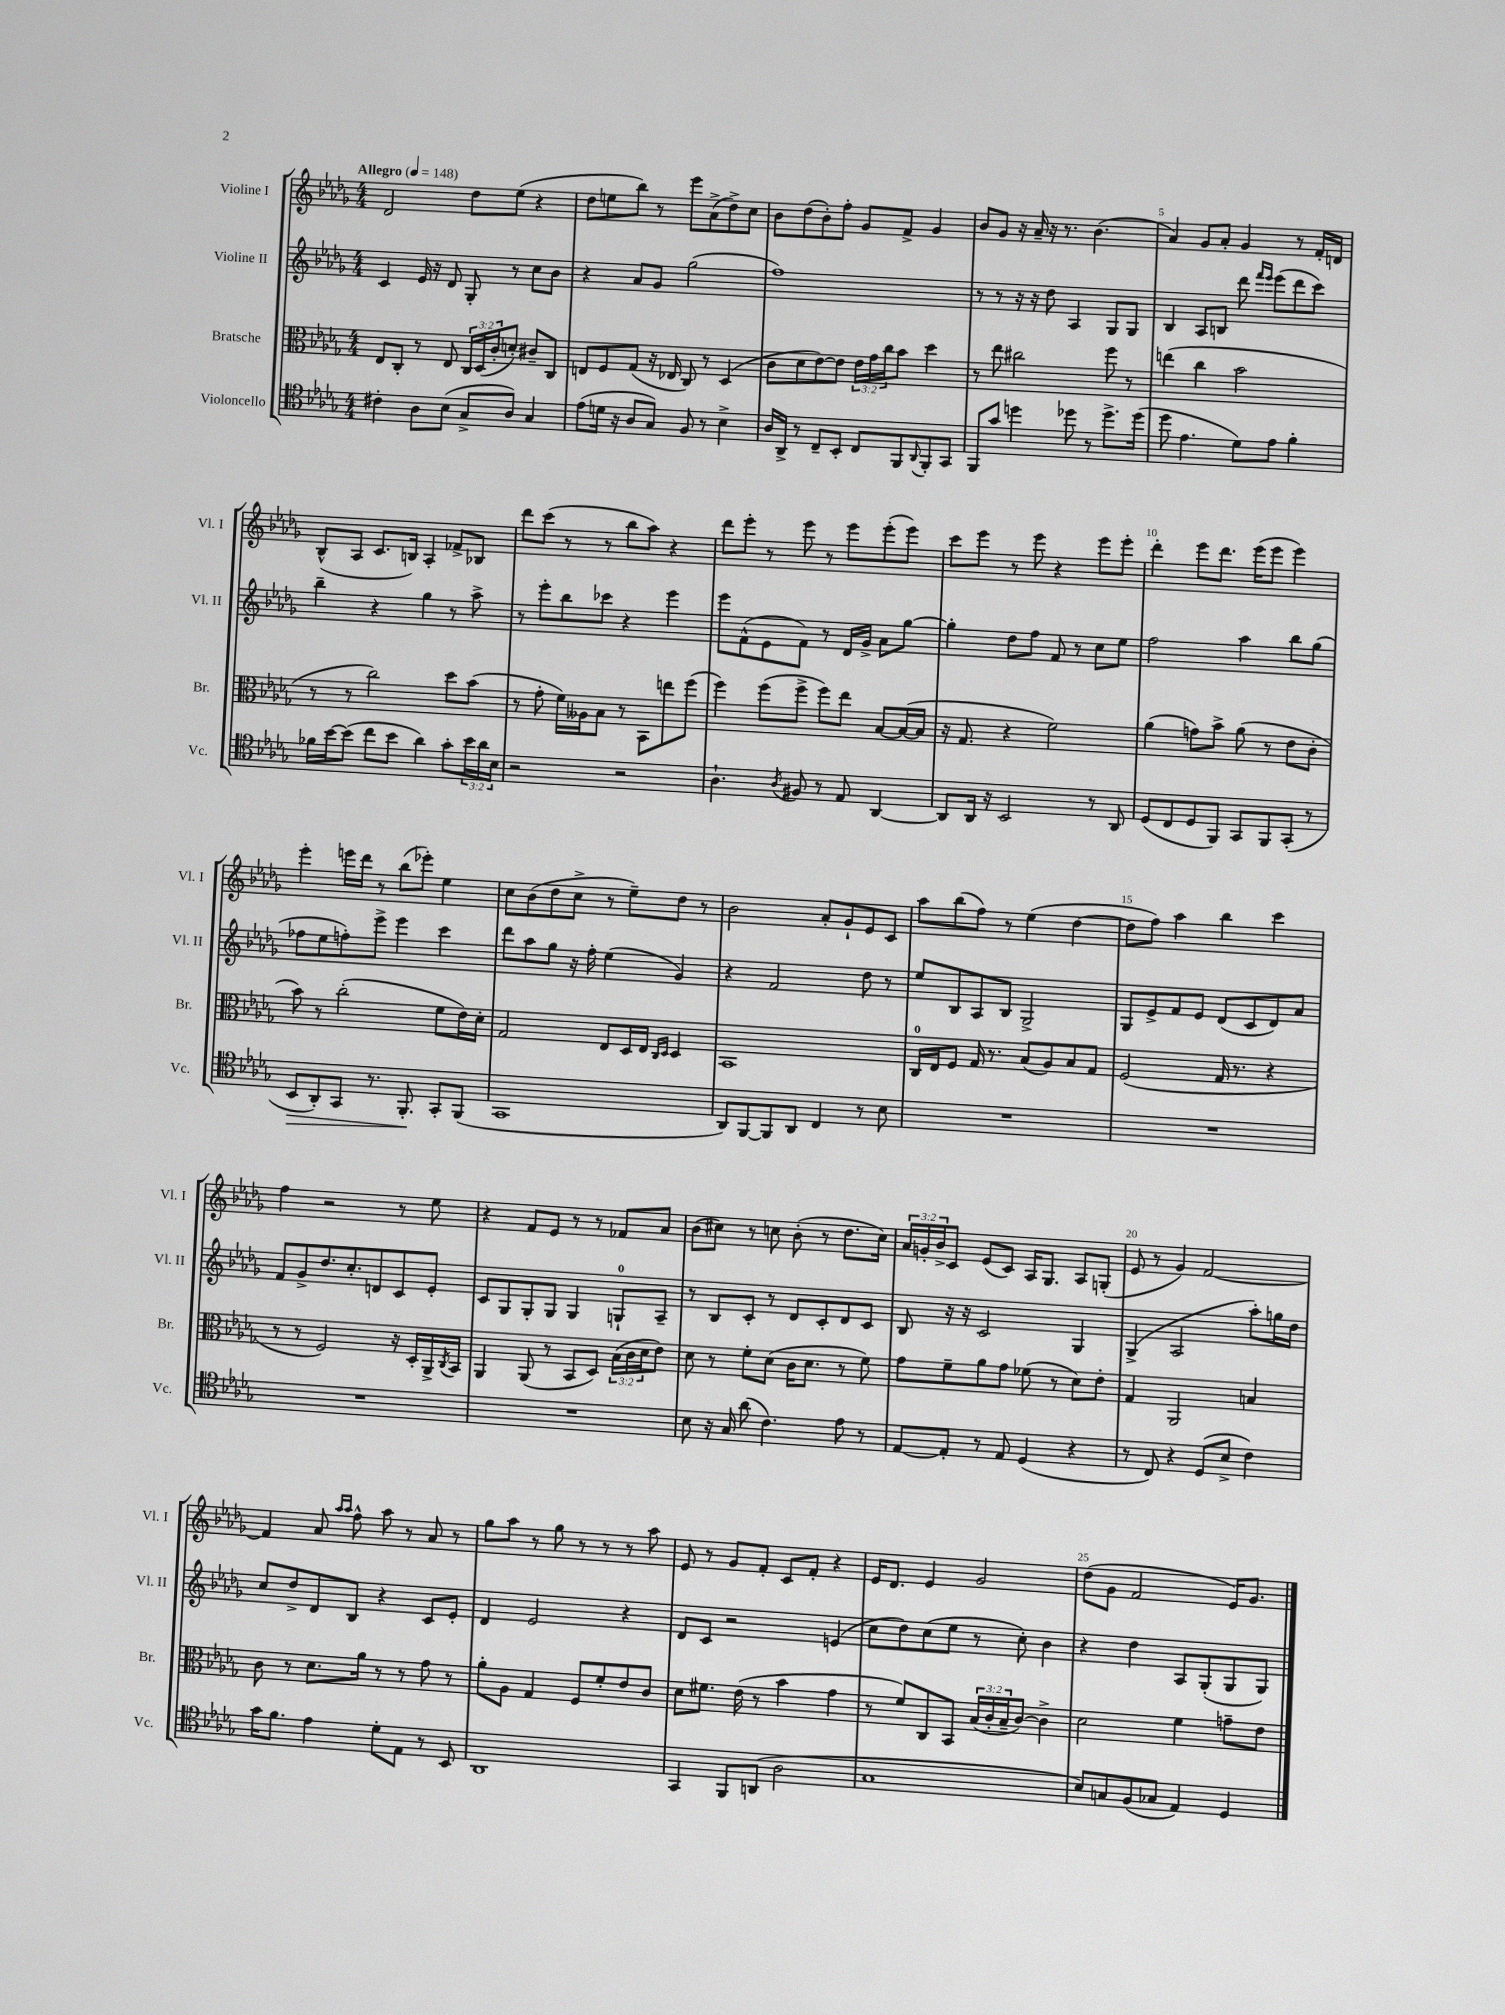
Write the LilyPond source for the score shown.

<<
\new StaffGroup <<
\new Staff = "s0" \with { instrumentName = "Violine I" shortInstrumentName = "Vl. I" } {
    \clef treble \key des \major \numericTimeSignature \time 4/4 \override Staff.TupletNumber.text = #tuplet-number::calc-fraction-text \tempo "Allegro" 4 = 148
    des'2 des''8 ees''8( r4 |
    des''8 e''8 bes''8) r8 ees'''8 aes'8->( des''8->) c''8 |
    bes'8 des''8( bes'8-.) f''8-. ges'8 f'8-> ges'4 |
    bes'8 ges'8 r16 aes'16-- r16 r8. bes'4.( |
    aes'4) ges'8 aes'8-. ges'4 r8 f'16-. d'16 |
    bes8-^( aes8 c'8. b16) aes4-. fes'8-> bes8 |
    des'''8 c'''8( r8 r8 bes''8 aes''8) r4 |
    des'''8 ees'''8-. r8 ees'''8 r8 ees'''8 ees'''8-.( ees'''8) |
    c'''8 ees'''8 r8 ees'''8 r4 ees'''8 ees'''8-. |
    des'''4-. ees'''8 des'''8. ees'''16( ees'''8 ees'''4) |
    ees'''4-. e'''16 des'''16 r8 bes''8( ees'''8-.) ees''4 |
    c''8 bes'8( des''8 c''8-> r8 ees''8--) des''8 r8 |
    bes'2 aes'8-. ges'8-! ees'8 c'8 |
    aes''8 bes''8( f''8) r8 ees''4( des''4~ |
    des''8 f''8) aes''4 bes''4 c'''4 |
    f''4 r2 r8 ees''8 |
    r4 f'8 ees'8 r8 r8 fes'8 aes'8 |
    bes'8( cis''8) r8 c''8 bes'8-.( r8 des''8. c''16) |
    \tuplet 3/2 { aes'16 g'16-. bes'16-> } c'8 ees'8( c'8) aes16 ges8. aes8 g8-.( |
    ees'8 r8 ges'4) f'2~ |
    f'4 aes'8 \grace { aes''16 aes''16 } f''8-^ aes''8 r8 aes'8 r8 |
    ges''8 aes''8 r8 ges''8 r8 r8 r8 aes''8 |
    ees'8 r8 ges'8 f'8-. c'8 f'8-. r4 |
    ees'16 des'8. ees'4 ges'2 |
    des''8( ges'8 f'2 ees'16) ges'8. \bar "|." |
}
\new Staff = "s1" \with { instrumentName = "Violine II" shortInstrumentName = "Vl. II" } {
    \clef treble \key des \major \numericTimeSignature \time 4/4
    c'4 ees'16 r16 des'8 ges8-. r8 c''8 bes'8 |
    r4 aes'8 ges'8 ges''2( |
    f''1) |
    r8 r8 r16 r16 des''8 aes4 ges8 ges8 |
    bes4 aes8 b8 des'''8 \grace { f'''16 ees'''16 } ees'''8( des'''8 c'''8) |
    bes''4-- r4 ges''4 r8 aes''8-> |
    r8 ees'''8-. bes''8 ces'''8 r4 ees'''4 |
    ees'''8 f'8-^( ees'8 f'8) r8 des'16 ges'16-> aes'8 ges''8~ |
    ges''4-. des''8 f''8 f'8 r8 c''8 ees''8 |
    f''2 aes''4 bes''8 ges''8( |
    fes''8 ees''8 f''8-.) ees'''8-> ees'''4 c'''4 |
    des'''8 aes''8 ges''8 r16 f''16-. ees''4( ges'4) |
    r4 f'2 des''8 r8 |
    ees''8 bes8 aes8 bes8 ges2-> |
    ges8 ees'8-> f'8 ees'8 des'8( c'8 des'8) aes'8 |
    f'8 ges'8-> des''8. c''8.-. d'8 c'8 ees'8-. |
    c'8 ges8 ges8-. ges8 ges4 g8-0-! aes8-- |
    r8 bes8 c'8-. r8 des'8 c'8-. des'8 c'8 |
    bes8 r16 r16 c'2 ges4 |
    ges4->( aes2 aes''8-.) g''16 des''16 |
    c''8 des''8-> des'8 bes8 r4 c'8 ees'8-. |
    des'4 ees'2 r4 |
    des'8 c'8 r2 e'4( |
    c''8 des''8) c''8( ees''8 r8 c''8-.) bes'4 |
    r4 des''4 aes8 ges8-.( ges8 ges8) \bar "|." |
}
\new Staff = "s2" \with { instrumentName = "Bratsche" shortInstrumentName = "Br." } {
    \clef alto \key des \major \numericTimeSignature \time 4/4 \override Staff.TupletNumber.text = #tuplet-number::calc-fraction-text
    ees8 c8-. r8 ees8 \tuplet 3/2 { c16 des16( c'16-. } d'8-.) cis'8-- c8 |
    e8 f8 ges8( r16 ees16 c8) r8 des4( |
    c'8 des'8 ees'8~) ees'8 \tuplet 3/2 { ees'16 ges'16 c''16 } bes'8 des''4 |
    r8 ees''8 cis''2 f''8 r8 |
    e''4( c''4 bes'2 |
    r8 r8 c''2) des''8 bes'8( |
    r8 ges'8-. f'16) aeses16 bes8 r8 bes,8 e''8 f''8( |
    f''4) f''8( f''8-> f''8) ees''8 bes8~ bes16~( bes16 |
    r16 ges8. r4 f'2) |
    aes'4( g'8) bes'8-> aes'8( r8 ees'8 c'8-. |
    bes'8) r8 c''2-.( f'8 ees'16) des'16-. |
    ges2 ees8 des16 ees16 \grace { c16 des16 } des4 |
    bes,1 |
    c16-0 ees16 f8 ges16 r8. bes8( aes8) bes8 ges8 |
    f2( ges16 r8. r4 |
    r8 r8 f2) r16 des16-. aes,16-> \acciaccatura { c8 } bes,16 |
    aes,4 aes,8( r8 bes,8 des8) \tuplet 3/2 { bes16( c'16 des'16 } ees'8) |
    des'8 r8 f'8-. des'8( c'16 des'8. r8 f'8) |
    ges'8 f'8-- aes'8 ges'8 fes'8( r8 des'8) ees'8-. |
    ges4 aes,2 b4 |
    c'8 r8 des'8. aes'16 r8 r8 ges'8 r8 |
    aes'8-. aes8 ges4 f8 f'8-. ees'8 c'8 |
    des'8 fis'8. ees'16( r8 bes'4 ges'4 |
    r8 f'8) c8 bes,8 \tuplet 3/2 { bes16( c'16-. bes16-- } c'8~) c'4-> |
    des'2 f'4 g'8-- ees'8 \bar "|." |
}
\new Staff = "s3" \with { instrumentName = "Violoncello" shortInstrumentName = "Vc." } {
    \clef tenor \key des \major \numericTimeSignature \time 4/4 \override Staff.TupletNumber.text = #tuplet-number::calc-fraction-text
    cis'4-. aes8 bes8( ges8-> aes8) ges4 |
    ees'8( d'16 r16 aes8 ges8) f8 r8 bes4-> |
    aes16 aes,16-> r8 c8-- bes,8-. c8 f,8 \appoggiatura { aes,8 } f,8-. ges,8 |
    f,8 ges'8 d''4 des''8 r8 des''8.-> des''16( |
    des''8 ees'4. des'8) ees'8 f'4-. |
    fes'16 bes'16~ bes'8( c''8 bes'8 aes'4) ges'8-. \tuplet 3/2 { bes'16 aes'16 bes16 } |
    r2 r2 |
    aes4.-! \acciaccatura { aes8 } fis8 r8 ees8 aes,4~ |
    aes,8 aes,16 r16 bes,2 r8 aes,8 |
    des8( c8 des8 f,8) ges,8 f,8 ges,8-.( r8 |
    bes,8\> aes,8-.) ges,8 r8. f,8.-.\! ges,8-. f,8( |
    ges,1 |
    aes,8) f,8~ f,8 aes,8 c4 r8 bes8 |
    R1 |
    R1 |
    R1 |
    R1 |
    bes8 r16 ges16 aes'8( c'4.) ees'8 r8 |
    ees8~ ees8-. r8 ees8 des4( r4 |
    r8 c8) r4 des8( bes8-> c'4) |
    ges'16 f'8. ees'4 des'8-. ees8 r8 bes,8 |
    aes,1 |
    ges,4 f,8 a,8( aes2 |
    ges1 |
    bes8) g8 f8( ges8 ees4) des4 \bar "|." |
}
>>
>>
\layout { \context { \Score \override BarNumber.break-visibility = ##(#f #t #t) barNumberVisibility = #(every-nth-bar-number-visible 5) } }
